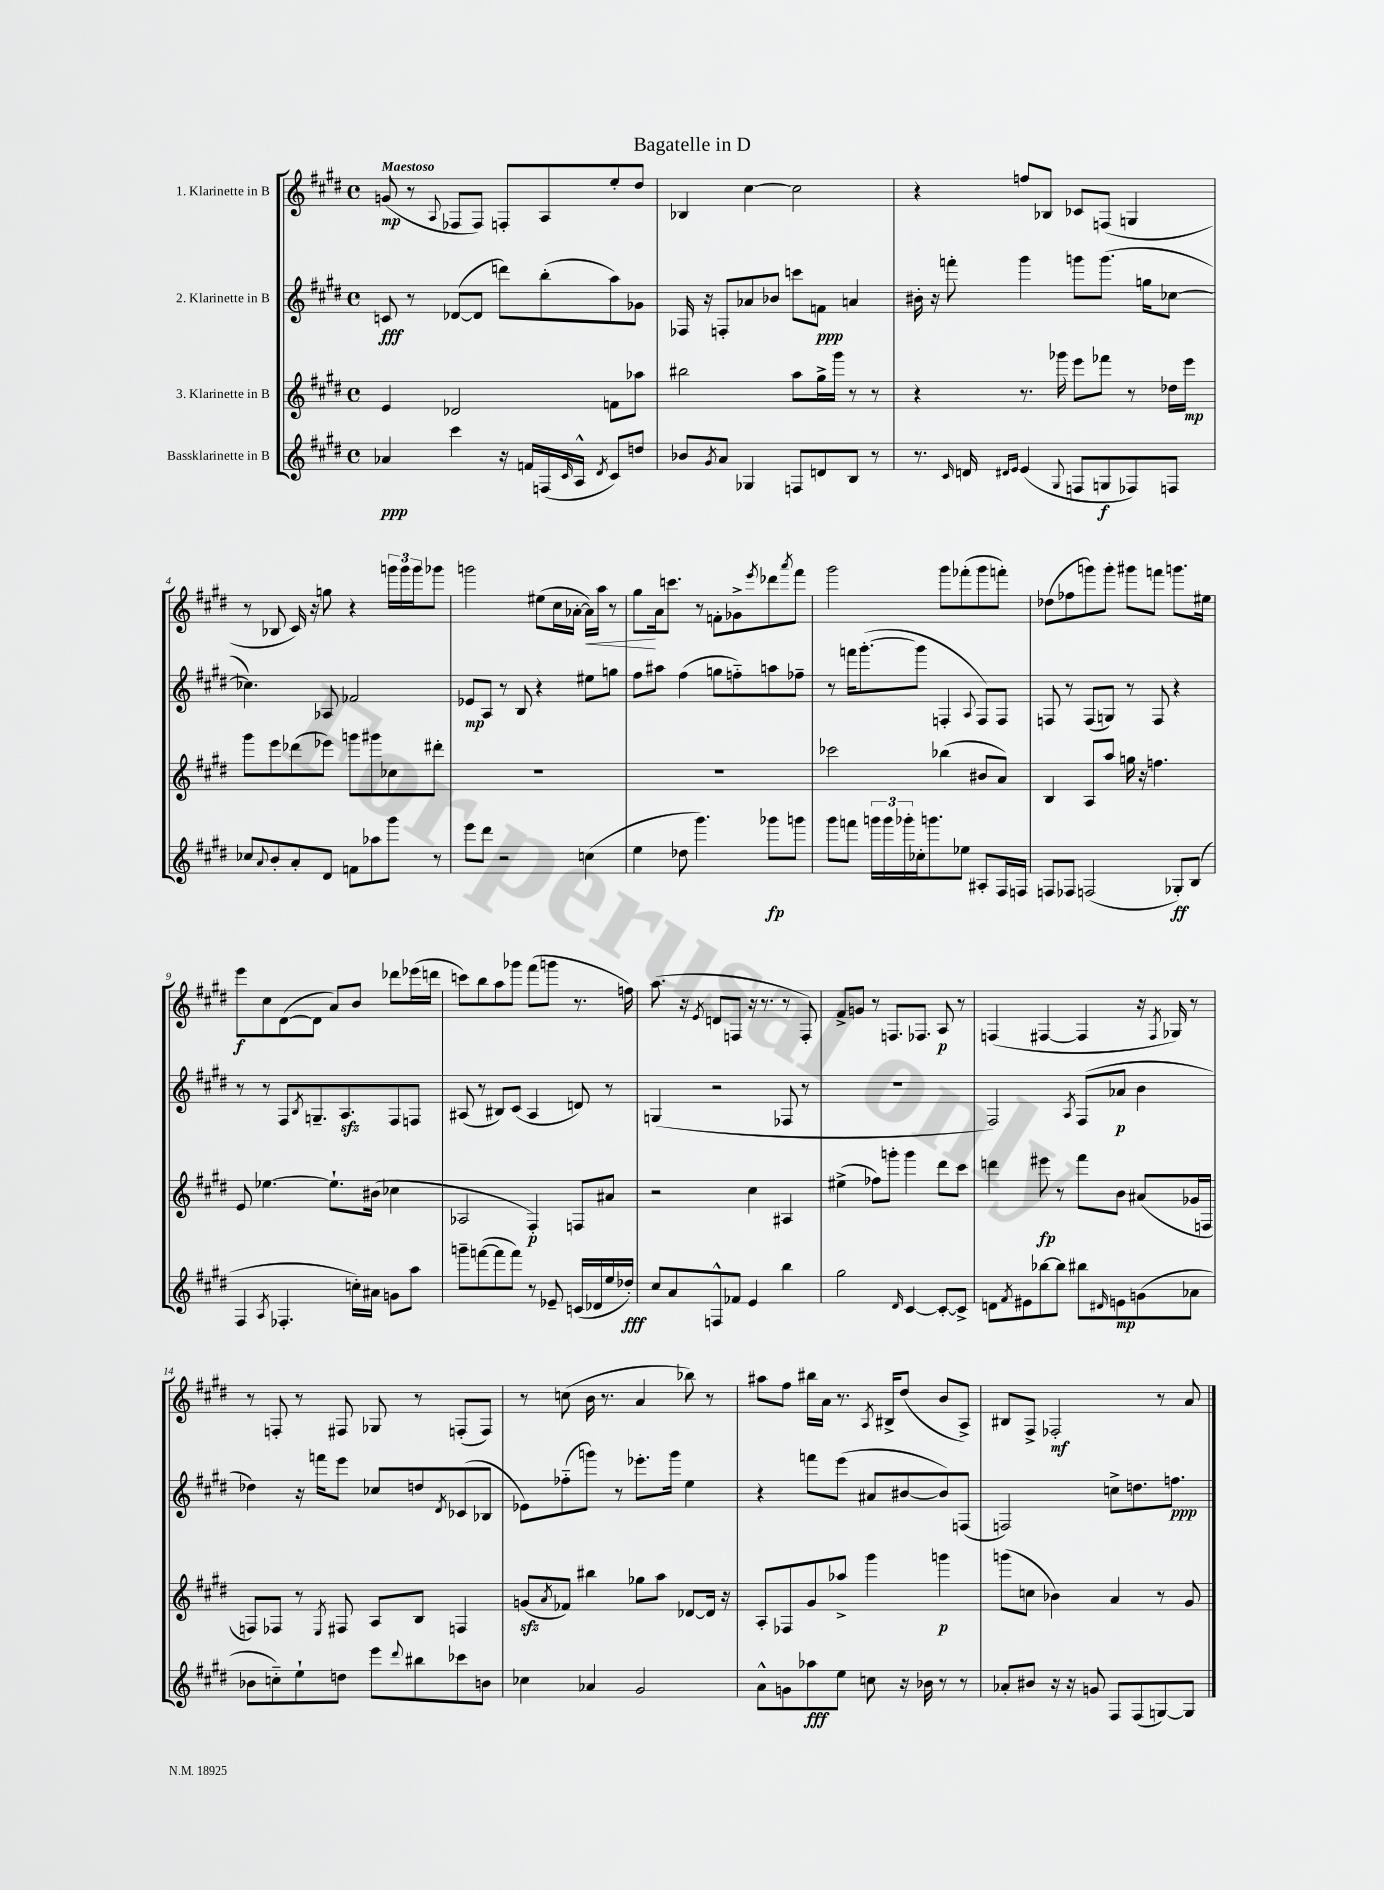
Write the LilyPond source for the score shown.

\header { title = "Bagatelle in D" }
<<
\new StaffGroup <<
\new Staff = "s0" \with { instrumentName = "1. Klarinette in B" } {
    \clef treble \key e \major \defaultTimeSignature \time 4/4 \tempo "Maestoso"
    g'8\mp( r8 \appoggiatura { a8 } fes8 fes8) f8-. a8 e''8-. dis''8 |
    bes4 cis''4~ cis''2 |
    r4 f''8 bes8 ces'8 f8( g4 |
    r8 bes8 cis'16) r16 g''8 r4 \tuplet 3/2 { g'''16 g'''16 g'''16 } ges'''8 |
    g'''2 eis''8( cis''16 aes'16~-. aes'16\<) a''16 r8 |
    gis''8\! a'16 c'''8. r8 f'8-. ges'8-> \acciaccatura { e'''8 } des'''8 \acciaccatura { a'''8 } fis'''8 |
    gis'''2 gis'''8 fes'''8-.( gis'''8 f'''8-.) |
    des''8( fes''8 g'''8) g'''8-. gis'''8 f'''8 g'''8. eis''16 |
    e'''8\f cis''8 dis'8~( dis'8 a'8) b'8 des'''8 ees'''16( d'''16 |
    c'''8) b''8 a''8 ges'''8 fis'''8( g'''8 r8. f''16) |
    a''8.( r16 \acciaccatura { e'8 } d'8 f8 r16 r8. r8 f8-.) |
    fis'8-> g'8 r8 f8. fes8. a8\p r8 |
    f4( fis4~ fis4 r16 \acciaccatura { fis8 } ges16) r8 |
    r8 f8-. r8 fis8 ges8 r8 f8-.( f8) |
    r8 c''8( b'16 r8. a'4 bes''8) r8 |
    ais''8 fis''8 bis''16 a'16 r8. \acciaccatura { a8 } bis16-> dis''8( b'8 a8->) |
    bis8 fis8-> fes2-.\mf r8 a'8 \bar "|." |
}
\new Staff = "s1" \with { instrumentName = "2. Klarinette in B" } {
    \clef treble \key e \major \defaultTimeSignature \time 4/4
    c'8\fff r8 des'8~( des'8 d'''8) b''8-.( a''8) ges'8 |
    fes16 r16 f8-. aes'8 bes'8 c'''8 f'8\ppp a'4 |
    bis'16-. r16 f'''8-. gis'''4 g'''8 g'''8.( g''16 ces''8~ |
    ces''4.) aes8 fes'2 |
    ees'8\mp a8 r8 b8 r4 eis''8 g''8 |
    fis''8 ais''8 fis''4( g''8 f''8-_) a''8 fes''8-- |
    r8 f'''16 gis'''8.~-.( gis'''8 f4-. \appoggiatura { a8 } f8) f8 |
    f8 r8 f8( g8) r8 f8 r4 |
    r8 r8 fis8 \acciaccatura { b8 } g8.-- a8.\sfz fis8 f8 |
    ais8( r8 bis8) cis'8( ais4 d'8) r8 |
    g4( r2 fes8 r8 |
    R1 |
    fis2) \acciaccatura { a8 } fis8( aes'8\p b'4 |
    des''4) r16 f'''16 e'''8 ces''8 d''8 \acciaccatura { dis'8 } ces'8( bes8 |
    ees'8) fes''8-_( g'''8) r8 ees'''8.-. g'''16 e''4 |
    r4 f'''8 e'''8( ais'8 bis'8~ bis'8) f8( |
    f2) c''8-> d''8. f''8.\ppp \bar "|." |
}
\new Staff = "s2" \with { instrumentName = "3. Klarinette in B" } {
    \clef treble \key e \major \defaultTimeSignature \time 4/4
    e'4 des'2 f'8 aes''8 |
    bis''2 a''8 gis''16-> gis'''16 r8 r8 |
    r4 r8. ges'''16 e'''8 fes'''8 r8 des''16 e'''16\mp |
    gis'''8 e'''8 des'''8( ees'''8) g'''8 gis'''8 ces''8 dis'''8-. |
    R1 |
    R1 |
    ces'''2 bes''4( bis'8 a'8) |
    b4 a8 a''8 g''16 r16 f''4. |
    e'8 ees''4.~ ees''8.-! bis'16( ces''4 |
    aes2 fis4-.\p) f8 ais'8 |
    r2 cis''4 ais4 |
    eis''4->( fes''8) g'''8-. g'''4 dis'''8 cis'''8 |
    d'''4 eis'''8\fp r8 fis'''8 b'8 ais'8( ges'16 f16 |
    f8) fes8 r8 \acciaccatura { e8 } fis8 a8 b8 f4 |
    g'8\sfz( \acciaccatura { a'8 } fes'8) bis''4 ges''8 a''8 des'8~ des'16 r16 |
    a8-. fes8 gis'8 aes''8-> gis'''4 g'''4\p |
    g'''8( c''8 bes'4) a'4 r8 gis'8 \bar "|." |
}
\new Staff = "s3" \with { instrumentName = "Bassklarinette in B" } {
    \clef treble \key e \major \defaultTimeSignature \time 4/4
    aes'4\ppp cis'''4 r16 f'16 f16( \grace { cis'16 } a16-^ \acciaccatura { dis'8 } cis'8) d''8 |
    bes'8 \acciaccatura { gis'8 } a'8 ges4 f8 d'8 b8 r8 |
    r8. \grace { cis'16 } d'16 \grace { dis'16 e'16 } e'4( \appoggiatura { gis8 } f8 g8\f fes8) f8 |
    ces''8 \appoggiatura { a'8 } b'8-. a'8-. dis'8 f'8 aes''8 gis'''8 r8 |
    e'''8 dis'''8 r2 c''4( |
    e''4 des''8 gis'''4.) ges'''8\fp g'''8 |
    gis'''8 f'''8 \tuplet 3/2 { g'''16 g'''16 ges'''16-. } ces''16-. g'''8. ees''8 ais8-. fis16 f16 |
    f8 fes8 f2( ges8-.\ff) b8( |
    fis4 \acciaccatura { a8 } fes4.-. c''16-.) ais'16 g'8 a''8 |
    g'''8-- f'''8~( f'''8 f'''8) r8 ees'8-- c'16( des'16 e''16 des''16-.\fff) |
    cis''8 a'8 f8-^ fes'8 e'4 b''4 |
    gis''2 \grace { dis'16 } cis'4~ cis'8~-. cis'8-> |
    d'8 \acciaccatura { fis'8 } eis'8 bes''8~ bes''8 bis''8 \grace { dis'16 } e'8\mp g'8( aes'8 |
    bes'8 c''8-_) e''8-! d''8 e'''8 \appoggiatura { dis'''8 } bis''8 ces'''8 b'8 |
    ces''4 aes'4 gis'2 |
    a'8-^ g'8 aes''8\fff e''8 c''8 r16 bes'16 r8 r8 |
    aes'8-. bis'8 r16 r16 g'8 fis8 fis8( g8~) g8 \bar "|." |
}
>>
>>
